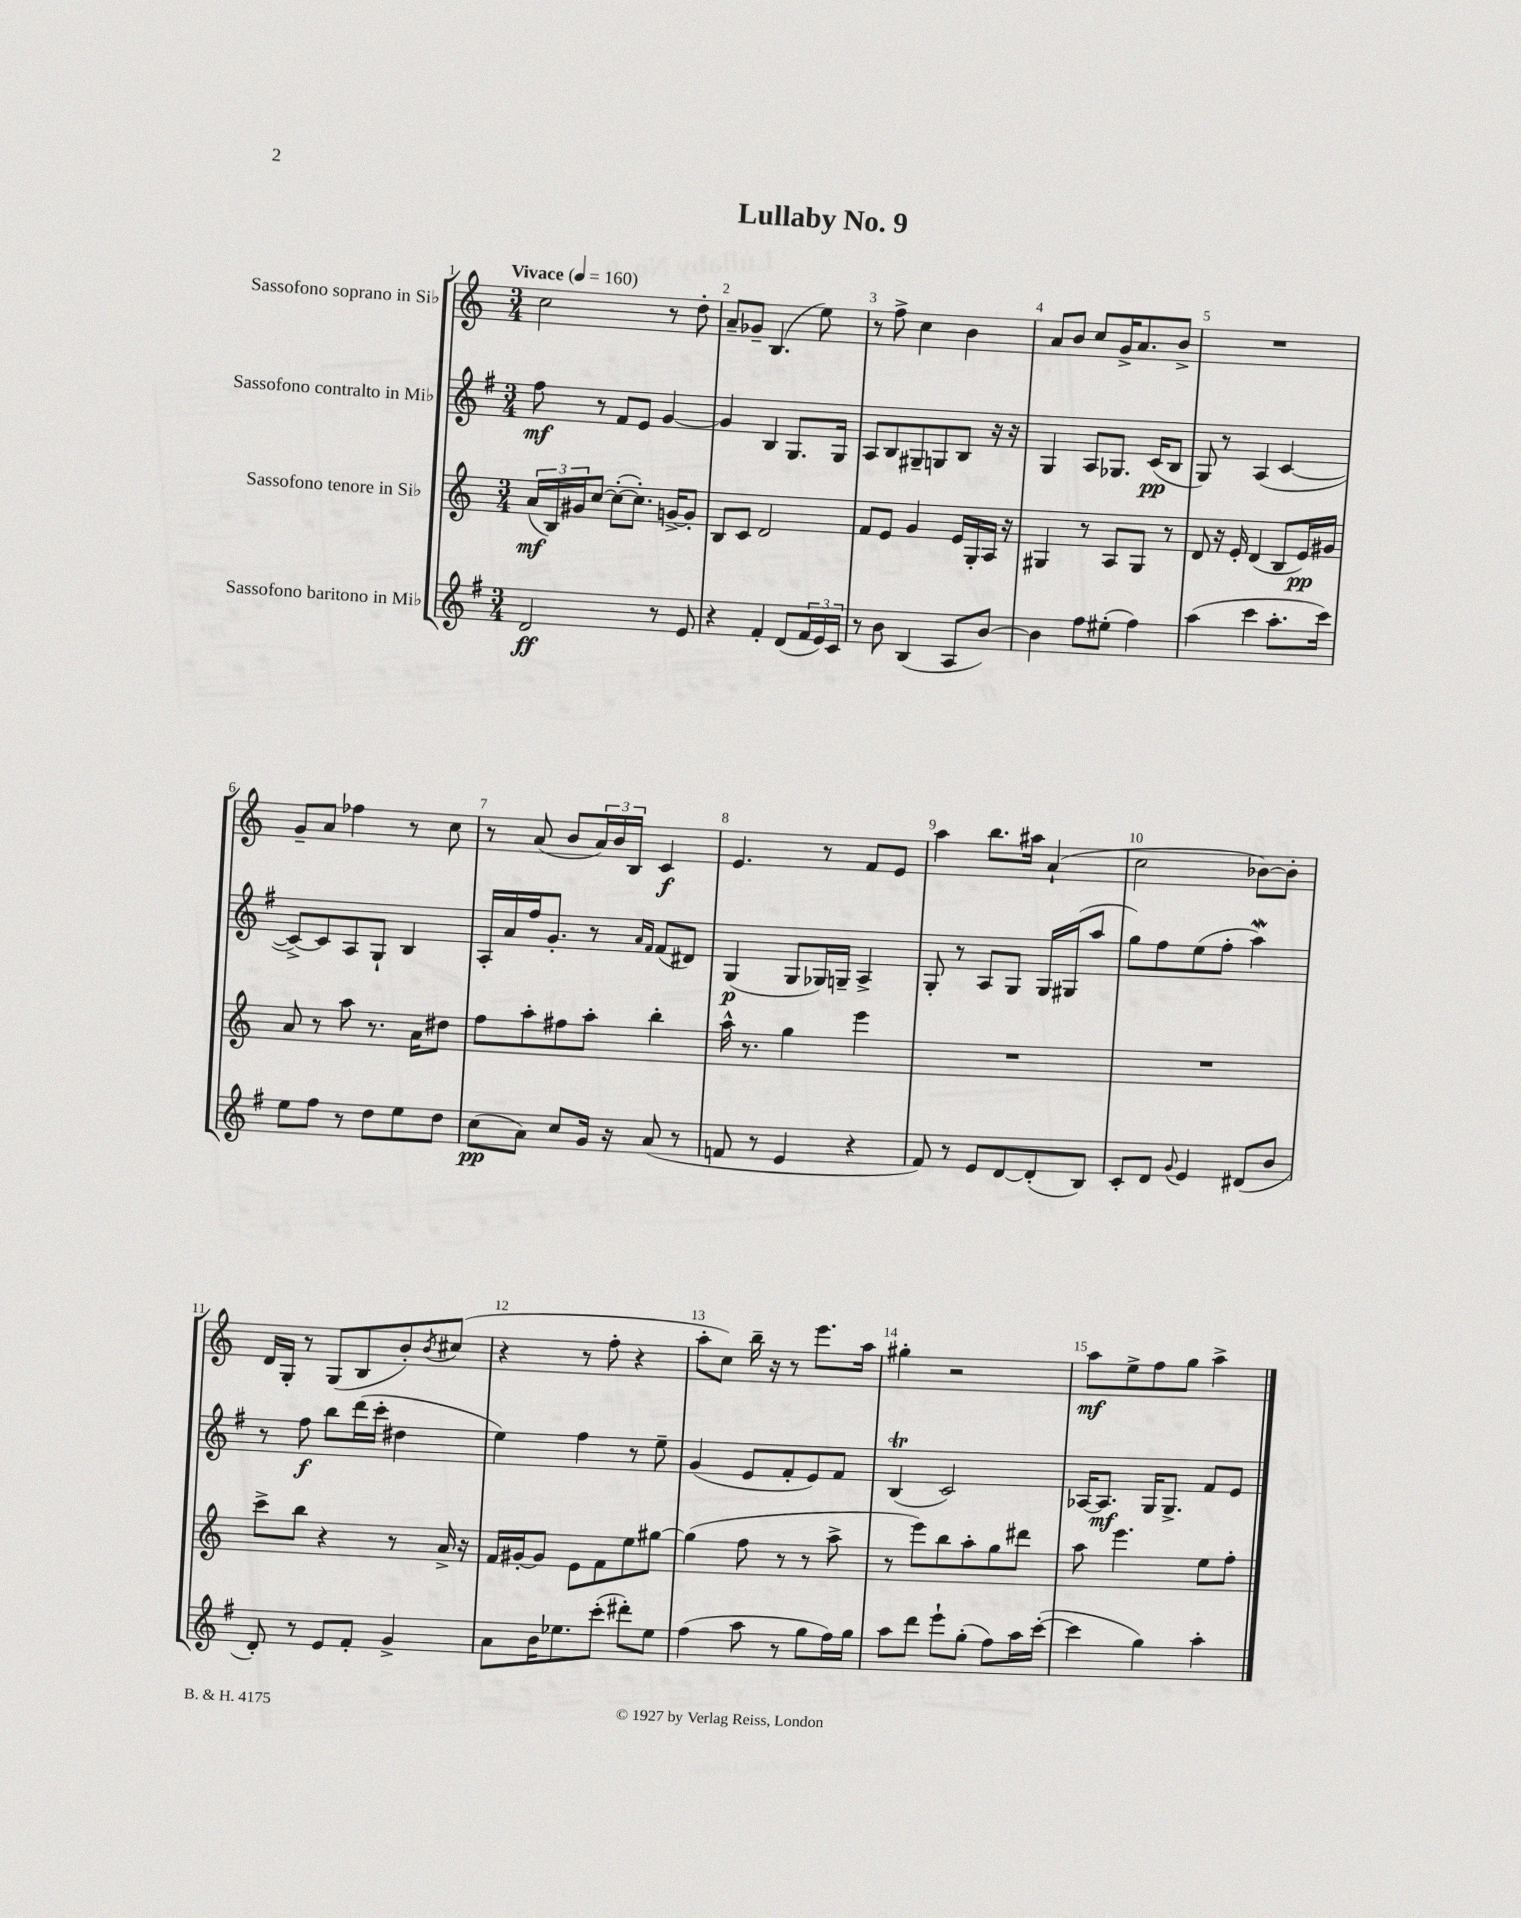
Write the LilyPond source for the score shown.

\header { title = "Lullaby No. 9" }
<<
\new StaffGroup <<
\new Staff = "s0" \with { instrumentName = "Sassofono soprano in Sib" } {
    \clef treble \key c \major \numericTimeSignature \time 3/4 \tempo "Vivace" 4 = 160
    c''2 r8 d''8-. |
    a'8-- ges'8-- b4.( e''8) |
    r8 f''8-> c''4 b'4 |
    a'8 b'8 c''8 g'16-> a'8. b'8-> |
    R2. |
    g'8-- a'8 fes''4 r8 c''8 |
    r8 a'8( b'8 \tuplet 3/2 { a'16) b'16 b16 } c'4\f |
    e'4. r8 f'8 e'8 |
    a''4 b''8. ais''16 a'4-!( |
    c''2 bes'8~) bes'8-. |
    d'16 g16-. r8 g8( b8 b'8-.) \acciaccatura { b'8 } cis''8( |
    r4 r8 f''8-. r4 |
    a''8-. c''8) b''16-- r16 r8 e'''8. a''16 |
    gis''4-. r2 |
    a''8\mf e''8-> f''8 g''8 a''4-> \bar "|." |
}
\new Staff = "s1" \with { instrumentName = "Sassofono contralto in Mib" } {
    \clef treble \key g \major \numericTimeSignature \time 3/4
    fis''8\mf r8 fis'8 e'8 g'4~ |
    g'4 b4 g8. g16 |
    a8 b8 gis8-- g8 b8 r16 r16 |
    g4 a8 ges8. c'16\pp( b8 |
    g8) r8 a4( c'4~ |
    c'8~->) c'8 a8 g8-! b4 |
    a16-. a'16 fis''16 g'8.-. r8 \grace { a'16 fis'16 } fis'8( dis'8) |
    g4\p( g8 ges16) g16-- a4-> |
    g8-. r8 a8 g8 g16 gis16( a''8 |
    g''8) fis''8 e''8( fis''8-. a''4\mordent) |
    r8 fis''8\f b''8 d'''16( c'''16-. dis''4 |
    e''4) fis''4 r8 e''8-- |
    g'4( e'8 fis'8-. e'8) fis'8 |
    b4\trill( c'2) |
    aes16~ aes8.\mf g16 g8.-> fis'8 e'8 \bar "|." |
}
\new Staff = "s2" \with { instrumentName = "Sassofono tenore in Sib" } {
    \clef treble \key c \major \numericTimeSignature \time 3/4
    \tuplet 3/2 { a'16\mf( b16) gis'16 } c''8~ c''8~-.( c''8.-.) g'16~-> g'8-. |
    b8 c'8 d'2 |
    f'8 e'8 g'4 e'16 g16-. a16 r16 |
    gis4 r8 a8 gis8 r8 |
    d'8 r16 e'16-. d'4( b8 e'16\pp) gis'16 |
    a'8 r8 a''8 r8. a'16 dis''8 |
    f''8 a''8-. fis''8 a''8-. b''4-. |
    a''16-^ r8. g''4 e'''4 |
    R2. |
    R2. |
    c'''8-> b''8 r4 r8 a'16-> r16 |
    f'16 gis'16~-. gis'8 e'8 f'8 e''8 gis''8~ |
    gis''4( f''8 r8 r8 a''8-> |
    r8 e'''8) b''8 a''8-. g''8 dis'''8 |
    a''8 e'''4. e''8 f''8-. \bar "|." |
}
\new Staff = "s3" \with { instrumentName = "Sassofono baritono in Mib" } {
    \clef treble \key g \major \numericTimeSignature \time 3/4
    d'2\ff r8 e'8 |
    r4 fis'4-. d'8( \tuplet 3/2 { fis'16 e'16) c'16 } |
    r8 b'8 b4( a8 b'8~) |
    b'4 fis''8 eis''8-.( fis''4) |
    a''4( c'''4 a''8.-. c'''16) |
    e''8 fis''8 r8 d''8 e''8 d''8 |
    c''8\pp( a'8) c''8 g'16 r16 a'8( r8 |
    f'8 r8 e'4 r4 |
    fis'8) r8 e'8 d'8~ d'8-.( b8) |
    c'8-. d'8 \appoggiatura { g'8 } e'4 dis'8( b'8 |
    d'8-.) r8 e'8 fis'8-. g'4-> |
    a'8 b'16 ees''8. c'''8-.( dis'''8-.) ees''8 |
    fis''4( a''8 r8 g''8 fis''16) g''16 |
    a''8 d'''8 e'''8-! g''8-.( fis''8) a''16 c'''16~-.( |
    c'''4 g''4) a''4-. \bar "|." |
}
>>
>>
\layout { \context { \Score \override BarNumber.break-visibility = ##(#f #t #t) barNumberVisibility = #all-bar-numbers-visible } }
